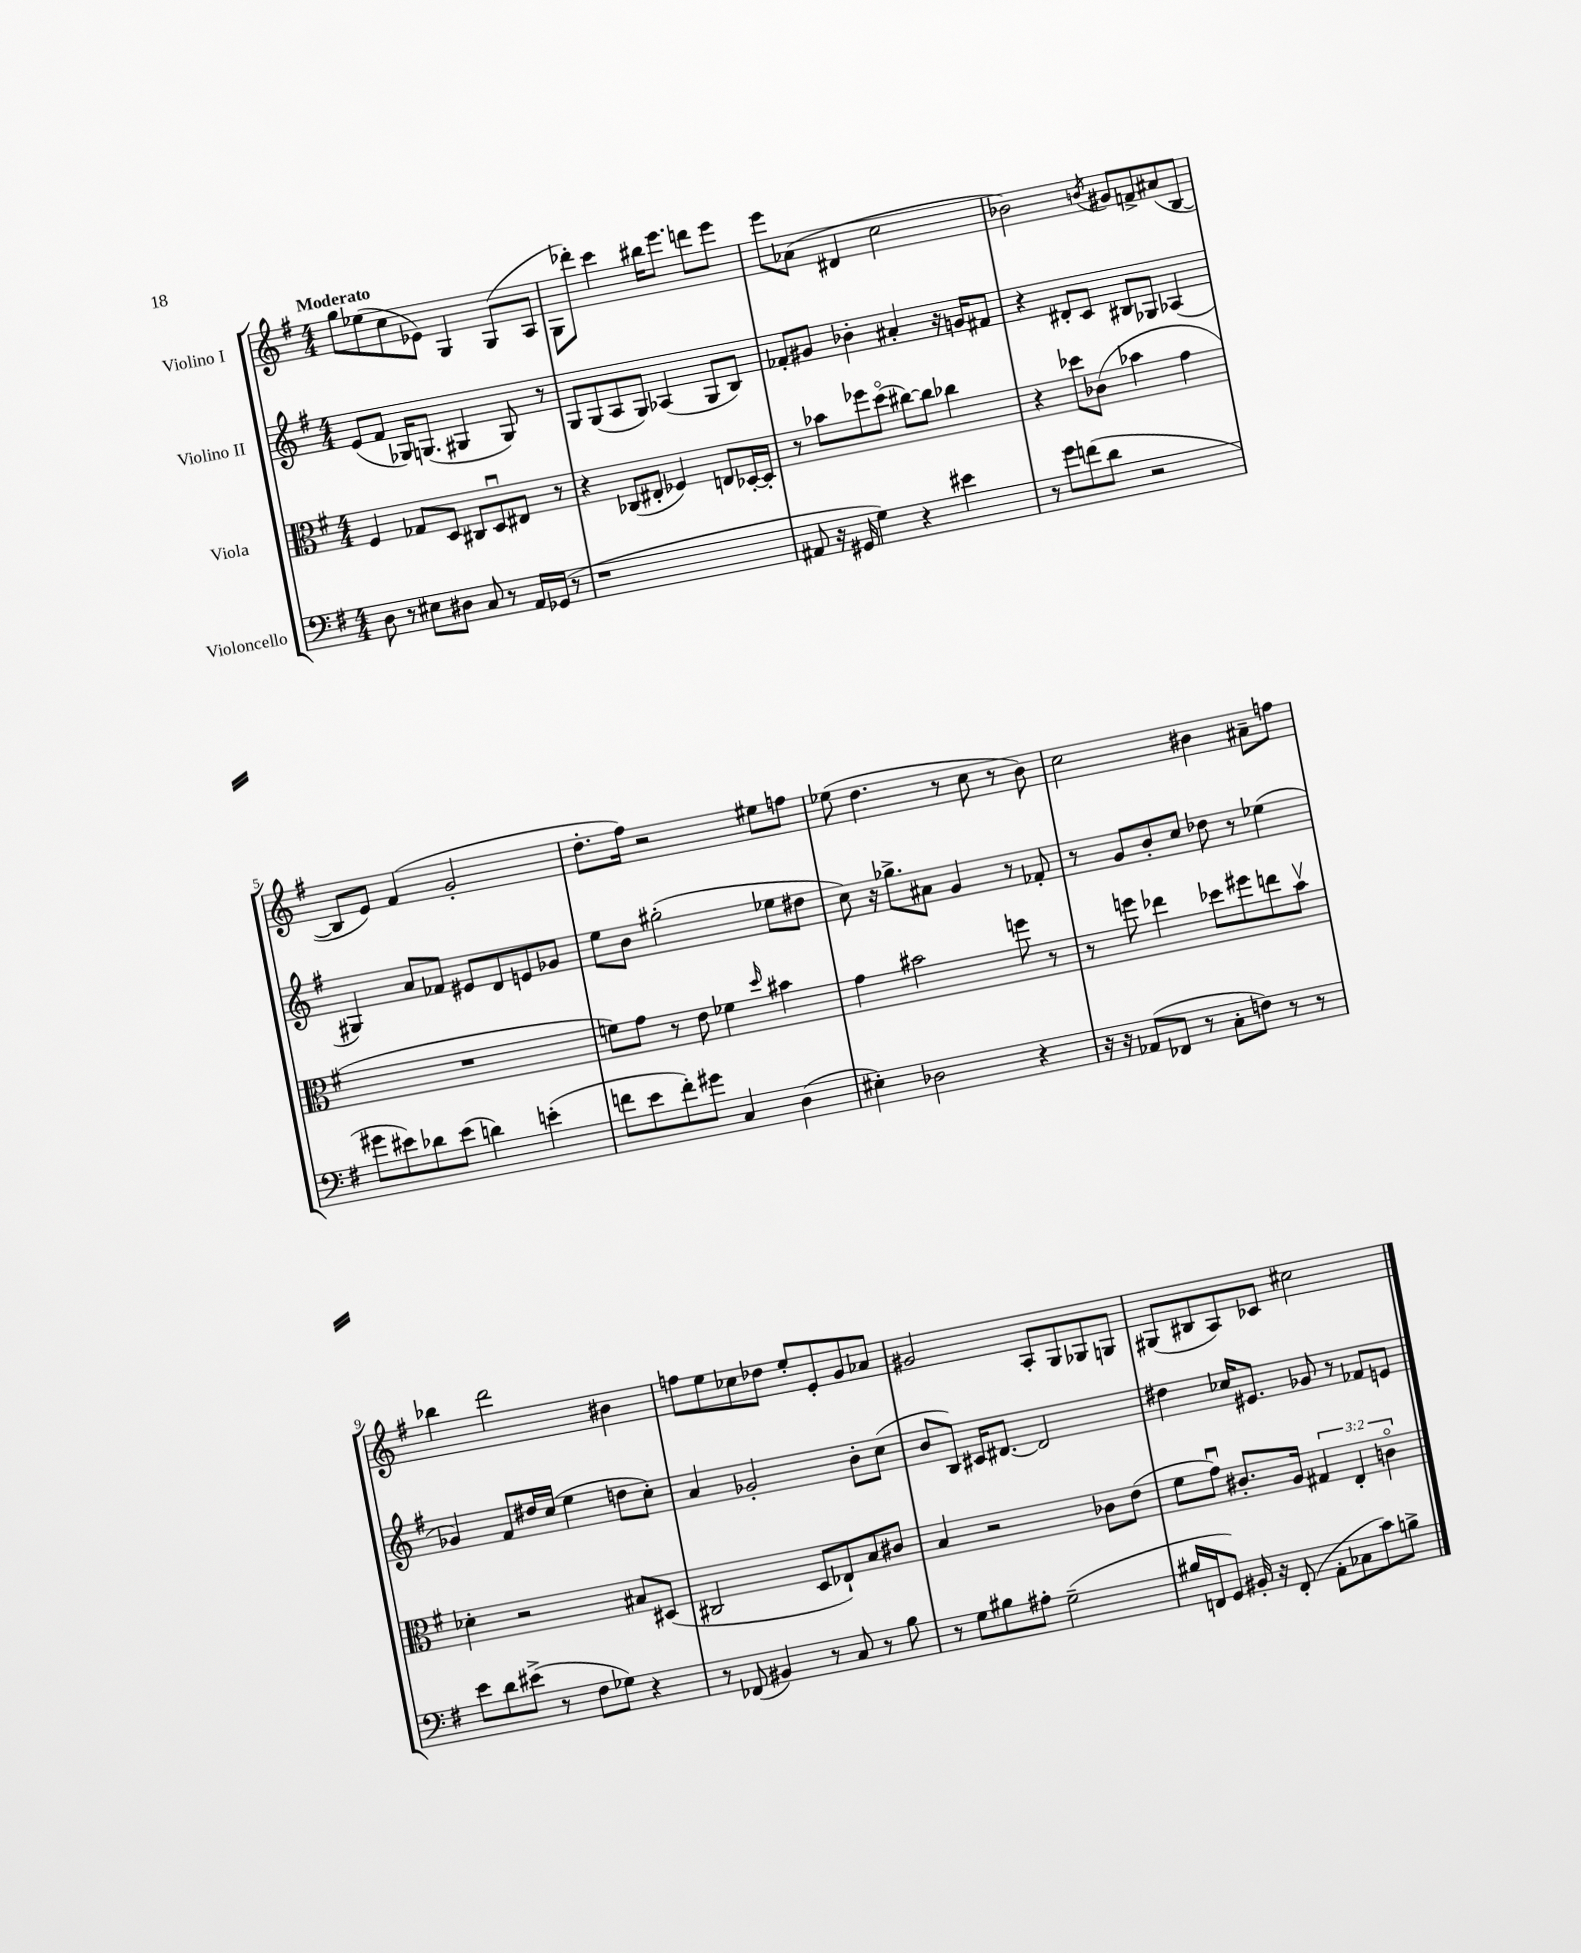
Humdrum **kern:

**kern	**kern	**kern	**kern
*staff4	*staff3	*staff2	*staff1
*clefF4	*clefC3	*clefG2	*clefG2
*k[f#]	*k[f#]	*k[f#]	*k[f#]
*M4/4	*M4/4	*M4/4	*M4/4
8D	4F#	(8e	8gg
8r	.	8f#	(8ee-
8E#	8G-	16G-)	8cc
.	.	(8.G	.
8D#	8D	.	8e-)
8C	8C#	4G#	4G
8r	8Du	.	.
16AA	8E#	8G#)	(8G
(16GG-	.	.	.
8r	8r	8r	8A
=	=	=	=
1r	4r	8G	8G
.	.	(8G	8ddd-')
.	(8C-	8A	4ccc
.	8E#'	8G)	.
.	4F-)	(4A-	16bb#
.	.	.	8.eee
.	8E	8G	8ddd
.	[16D-'	8B)	8eee
.	16D-']	.	.
=	=	=	=
8AA#	8r	8f-'	8eee
16r	8b-	8g#	(8a-
16GG#	.	.	.
4G)	8ff-	4b-'	4d#
.	(8ddo	.	.
4r	[8cc#)	4a#'	2cc
.	8cc#]	.	.
4e#	4cc-	16r	.
.	.	16g	.
.	.	8f#	.
=	=	=	=
8r	4r	4r	2b-)
8g	.	.	.
(8f	8dd-	8d#'	.
8d	(8c-	8c	.
.	.	.	8qb
2r	4b-	8B#	8g#
.	.	8G-	8f^
.	4g	(4A-	(8a#
.	.	.	[8B
=	=	=	=
8g#	1r	4G#)	8B]
8e#)	.	.	8e)
8d-	.	8a	(4f#
(8e#	.	8f-	.
4d)	.	8e#	2g'
.	.	8d	.
(4e'	.	8e	.
.	.	8g-	.
=	=	=	=
8f	8f)	8ee	8.dd'
8e	8g	8b	.
.	.	.	16ff#)
8f')	8r	(2gg#'	2r
8g#	8e	.	.
4C	4f-	.	.
.	16qqdd	.	.
(4D	4b#	8ee-	8ee#
.	.	8dd#	8ff
=	=	=	=
4E#')	4g	8cc)	(8ee-
.	.	16r	4.dd
.	.	8.gg-^	.
2D-	2b#	.	.
.	.	8a#	.
.	.	4g	8r
.	.	.	8cc
4r	8ff	8r	8r
.	8r	8f-'	8b)
=	=	=	=
16r	8r	8r	2cc
16r	.	.	.
(8AA-	8ff	8g	.
8FF-	4ee-	8b'	.
8r	.	8cc	.
8C'	8dd-	8dd-	4b#
8F)	8ff#	8r	.
8r	8ee	(4ee-	8a#~
8r	8bv	.	8ff
=	=	=	=
8e	4d-'	4g-)	4bb-
8d	.	.	.
(8e#^	2r	8f#	2ddd
8r	.	16dd#	.
.	.	(16cc	.
8F#	.	4ee	.
8G-)	.	.	.
4r	8B#	8dd	4b#
.	(8D#	8cc')	.
=	=	=	=
8r	2C#	4a	8ff
(8FF-	.	.	8ee
4BB#)	.	2g-'	8cc-
.	.	.	8dd-
8r	8D	.	8ee'
8C	8E-`)	.	8e'
8r	8B	8b'	8g
8B	8c#	(8cc	8a-
=	=	=	=
8r	4B	8b	2g#
8G	.	8B)	.
8B#	2r	16c#	.
.	.	[8.d#	.
8A#'	.	.	.
(2G~	.	2d#]	8A'
.	.	.	8G
.	8c-	.	8G-
.	(8e	.	8G
=	=	=	=
16B#	8f#	4dd#	(8G#
16FF	.	.	.
8GG)	8gu)	.	8B#
16BB#'	8.c#'	16cc-	8A)
16r	.	8.e#	.
(8FF'	.	.	8c-
.	16A	.	.
8AA'	6G#	8g-	2cc#
8C-	.	8r	.
.	6E'	.	.
8c)	.	8f-	.
.	6co	.	.
8B^	.	8e	.
==	==	==	==
*-	*-	*-	*-
